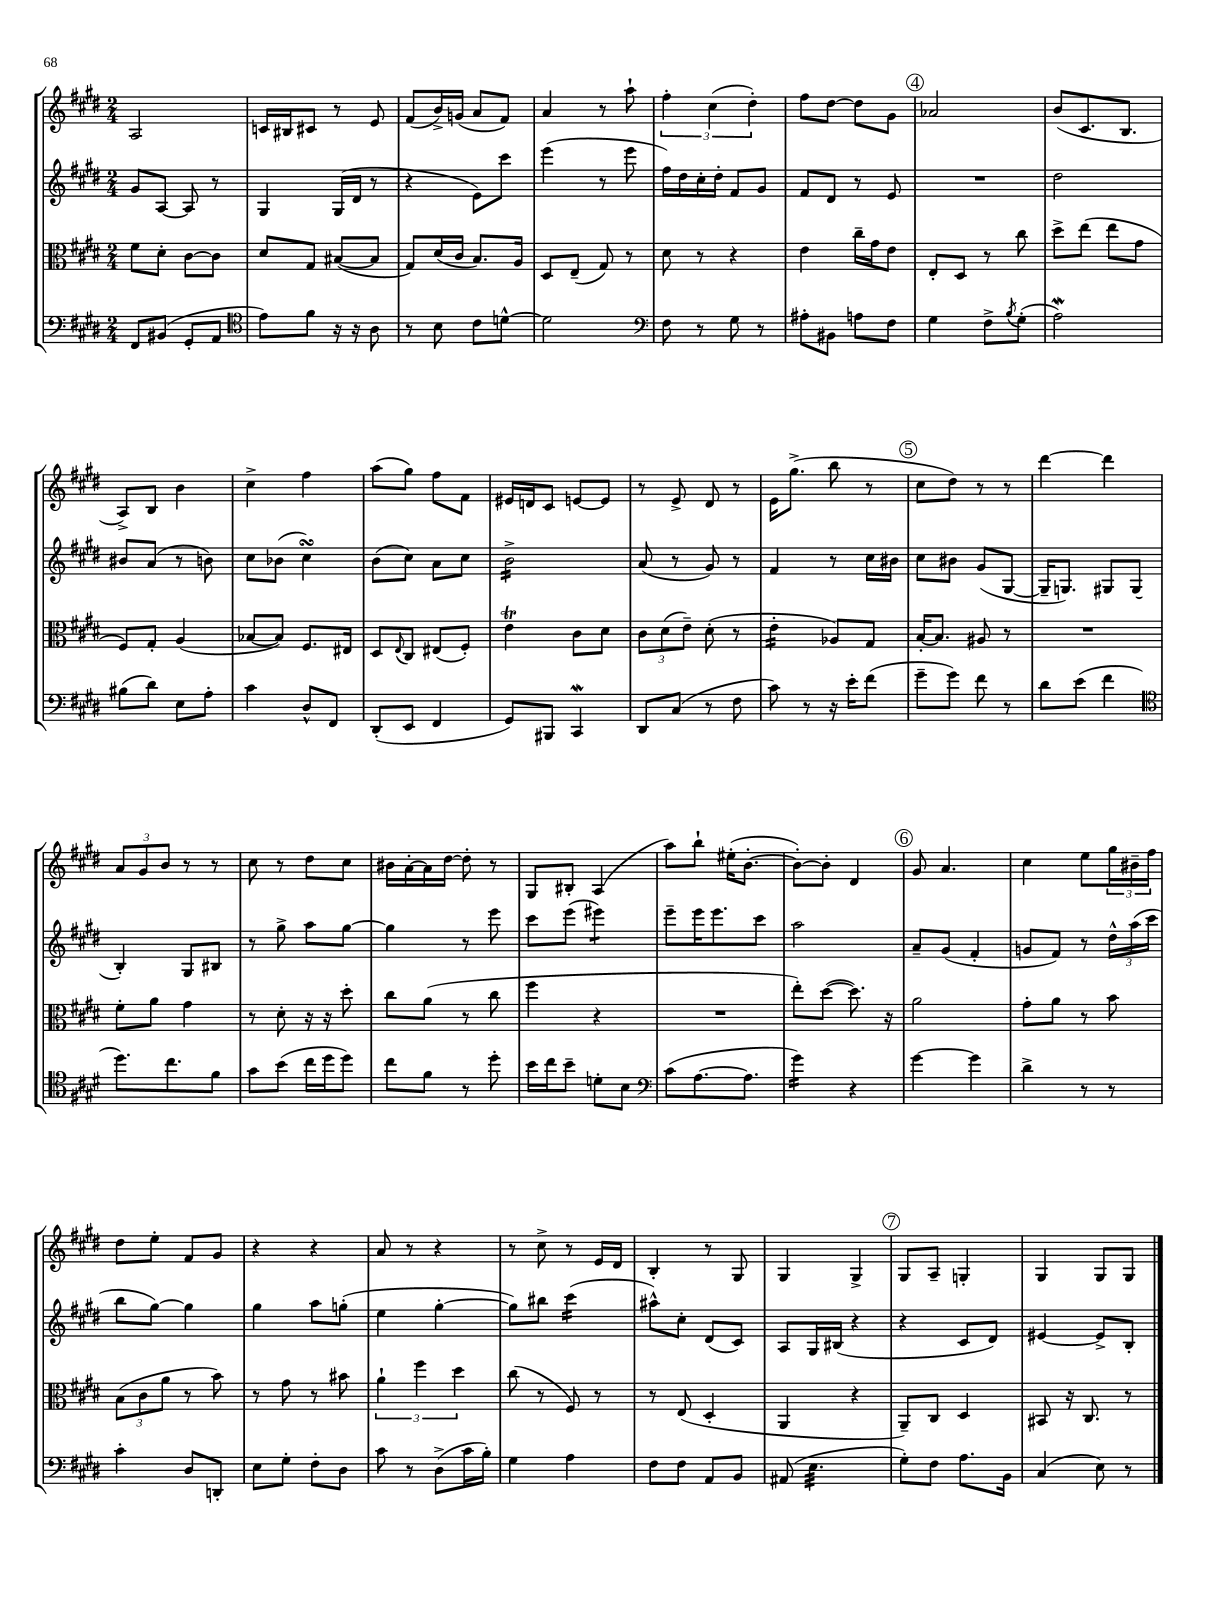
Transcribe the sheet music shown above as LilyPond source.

<<
\new StaffGroup <<
\new Staff = "s0" {
    \clef treble \key e \major \numericTimeSignature \time 2/4
    a2 |
    c'16 bis16 cis'8 r8 e'8 |
    fis'8( b'16->) g'16( a'8 fis'8) |
    a'4 r8 a''8-! |
    \tuplet 3/2 { fis''4-. cis''4( dis''4-.) } |
    fis''8 dis''8~ dis''8 gis'8 |
    \mark \markup { \circle "4" } aes'2 |
    b'8( cis'8. b8. |
    a8->) b8 b'4 |
    cis''4-> fis''4 |
    a''8( gis''8) fis''8 fis'8 |
    eis'16 d'16 cis'8 e'8~ e'8 |
    r8 e'8-> dis'8 r8 |
    e'16 gis''8.->( b''8 r8 |
    \mark \markup { \circle "5" } cis''8 dis''8) r8 r8 |
    dis'''4~ dis'''4 |
    \tuplet 3/2 { a'8 gis'8 b'8 } r8 r8 |
    cis''8 r8 dis''8 cis''8 |
    bis'16 a'16~-. a'16 dis''16~ dis''8-. r8 |
    gis8 bis8-. a4( |
    a''8) b''8-! eis''16-.( b'8.~-. |
    b'8~-.) b'8-. dis'4 |
    \mark \markup { \circle "6" } gis'8 a'4. |
    cis''4 e''8 \tuplet 3/2 { gis''16 bis'16-- fis''16 } |
    dis''8 e''8-. fis'8 gis'8 |
    r4 r4 |
    a'8 r8 r4 |
    r8 cis''8-> r8 e'16 dis'16 |
    b4-. r8 gis8 |
    gis4 gis4-> |
    \mark \markup { \circle "7" } gis8 a8-- g4-. |
    gis4 gis8 gis8 \bar "|." |
}
\new Staff = "s1" {
    \clef treble \key e \major \numericTimeSignature \time 2/4
    gis'8 a8~ a8 r8 |
    gis4 gis16( dis'16 r8 |
    r4 e'8) cis'''8 |
    e'''4( r8 e'''8 |
    fis''16) dis''16 cis''16-. dis''16-. fis'8 gis'8 |
    fis'8 dis'8 r8 e'8 |
    \mark \markup { \circle "4" } R2 |
    dis''2 |
    bis'8 a'8( r8 b'8) |
    cis''8 bes'8( cis''4\turn) |
    b'8( cis''8) a'8 cis''8 |
    b'2:16-> |
    a'8( r8 gis'8) r8 |
    fis'4 r8 cis''16 bis'16 |
    \mark \markup { \circle "5" } cis''8 bis'8 gis'8( gis8~ |
    gis16-- g8.) gis8 gis8( |
    b4-.) gis8 bis8 |
    r8 gis''8-> a''8 gis''8~ |
    gis''4 r8 e'''8 |
    cis'''8 e'''8( eis'''4:8) |
    e'''8-- e'''16 e'''8. cis'''8 |
    a''2 |
    \mark \markup { \circle "6" } a'8-- gis'8( fis'4-. |
    g'8 fis'8) r8 \tuplet 3/2 { dis''16-^ a''16( cis'''16 } |
    b''8 gis''8~) gis''4 |
    gis''4 a''8 g''8-.( |
    e''4 gis''4~-. |
    gis''8) bis''8 cis'''4:16( |
    ais''8-^) cis''8-. dis'8( cis'8) |
    a8 gis16 bis16( r4 |
    \mark \markup { \circle "7" } r4 cis'8 dis'8) |
    eis'4~ eis'8-> b8-. \bar "|." |
}
\new Staff = "s2" {
    \clef alto \key e \major \numericTimeSignature \time 2/4
    fis'8 dis'8-. cis'8~ cis'8 |
    dis'8 gis8 bis8~( bis8 |
    gis8) dis'16( cis'16 b8.) a16 |
    dis8 e8--( gis8) r8 |
    dis'8 r8 r4 |
    e'4 cis''16-- gis'16 e'8 |
    \mark \markup { \circle "4" } e8-. dis8 r8 cis''8 |
    dis''8-> e''8( e''8 gis'8 |
    fis8) gis8-. a4( |
    bes8~ bes8) fis8. eis16 |
    dis8 \appoggiatura { e8 } cis8 eis8( fis8-.) |
    e'4\trill cis'8 dis'8 |
    \tuplet 3/2 { cis'8 dis'8( e'8--) } dis'8-.( r8 |
    e'4:16-. aes8) gis8 |
    \mark \markup { \circle "5" } b16~-. b8. ais8 r8 |
    R2 |
    fis'8-. a'8 gis'4 |
    r8 dis'8-. r16 r16 dis''8-. |
    cis''8 a'8( r8 cis''8 |
    fis''4 r4 |
    R2 |
    e''8-.) dis''8~( dis''8.) r16 |
    \mark \markup { \circle "6" } a'2 |
    gis'8-. a'8 r8 b'8 |
    \tuplet 3/2 { b8( cis'8 a'8 } r8 b'8) |
    r8 gis'8 r8 bis'8 |
    \tuplet 3/2 { a'4-! fis''4 dis''4 } |
    cis''8( r8 fis8) r8 |
    r8 e8( dis4-. |
    a,4 r4 |
    \mark \markup { \circle "7" } a,8--) cis8 dis4 |
    bis,8 r16 cis8. r8 \bar "|." |
}
\new Staff = "s3" {
    \clef bass \key e \major \numericTimeSignature \time 2/4
    fis,8 bis,8( gis,8-. a,8 |
    \clef tenor e'8) fis'8 r16 r16 a8 |
    r8 b8 cis'8 d'8~-^ |
    d'2 |
    \clef bass fis8 r8 gis8 r8 |
    ais8-. bis,8 a8 fis8 |
    \mark \markup { \circle "4" } gis4 fis8-> \acciaccatura { b8 } gis8-.( |
    a2\mordent) |
    bis8( dis'8) e8 a8-. |
    cis'4 dis8-^ fis,8 |
    dis,8-.( e,8 fis,4 |
    gis,8) bis,,8 cis,4\mordent |
    dis,8 cis8( r8 fis8 |
    cis'8) r8 r16 e'16-. fis'8( |
    \mark \markup { \circle "5" } gis'8-- gis'8) fis'8 r8 |
    dis'8 e'8( fis'4 |
    \clef tenor dis''8.) cis''8. fis'8 |
    gis'8 b'8( cis''16 dis''16 dis''8) |
    cis''8 fis'8 r8 dis''8-. |
    b'16 cis''16 b'8-- d'8-. b8 |
    \clef bass cis'8( a8.~ a8. |
    gis'4:16) r4 |
    \mark \markup { \circle "6" } gis'4~ gis'4 |
    dis'4-> r8 r8 |
    cis'4-. dis8 d,8-. |
    e8 gis8-. fis8-. dis8 |
    cis'8 r8 dis8->( cis'16 b16-.) |
    gis4 a4 |
    fis8 fis8 a,8 b,8 |
    ais,8( e4.:32 |
    \mark \markup { \circle "7" } gis8-.) fis8 a8. b,16 |
    cis4( e8) r8 \bar "|." |
}
>>
>>
\layout { \context { \Score \remove "Bar_number_engraver" } }
